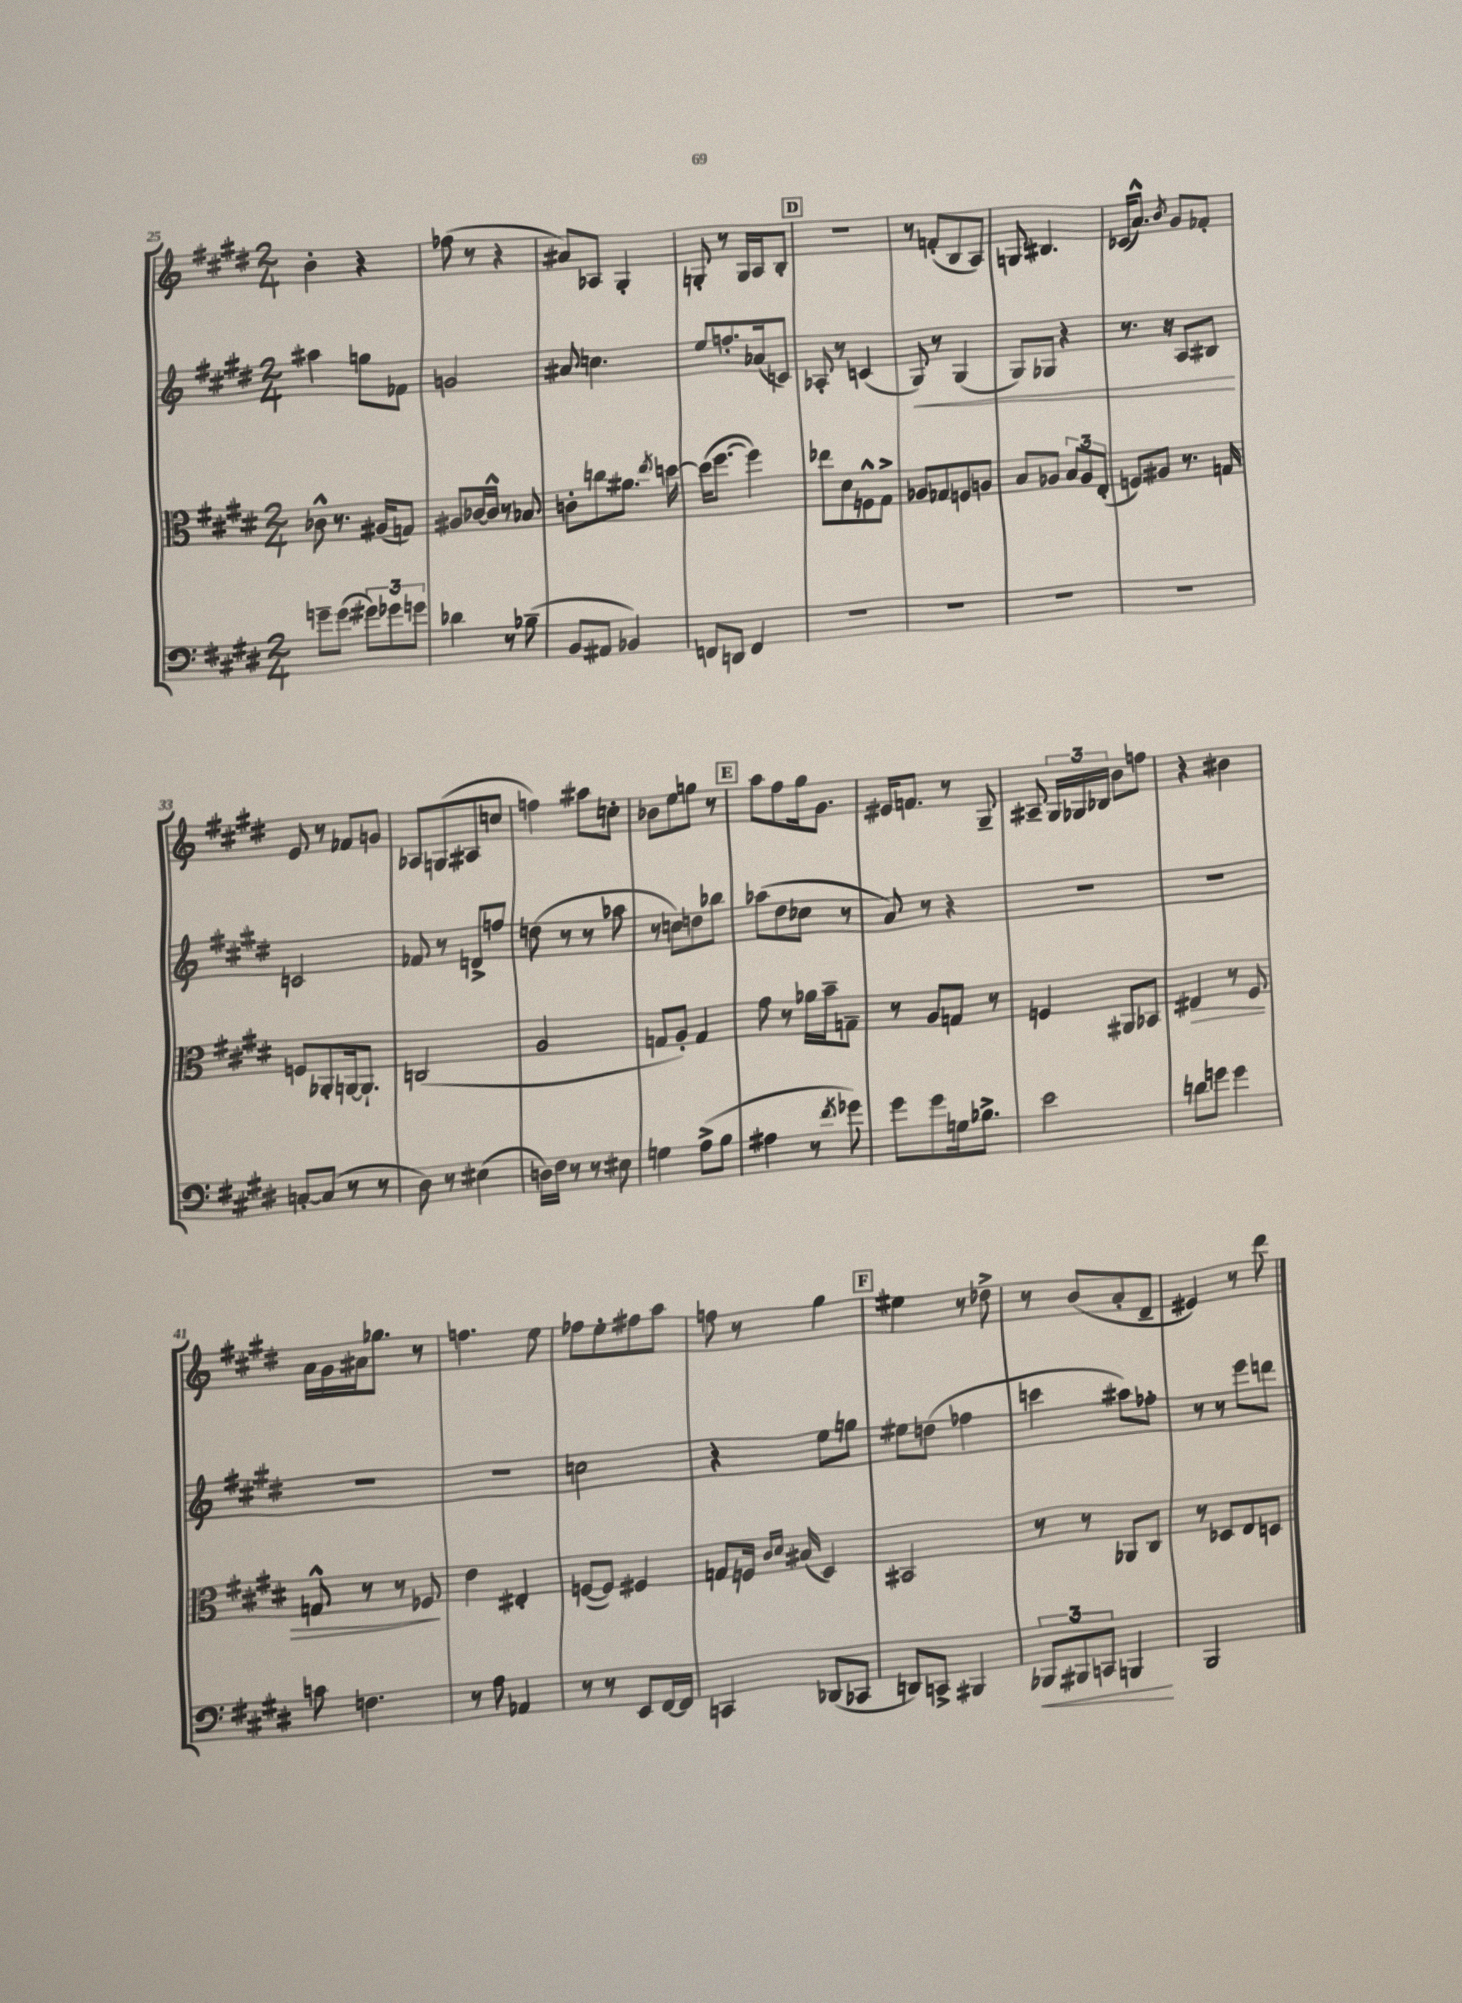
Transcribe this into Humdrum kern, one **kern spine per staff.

**kern	**kern	**kern	**kern
*staff4	*staff3	*staff2	*staff1
*clefF4	*clefC3	*clefG2	*clefG2
*k[f#c#g#d#]	*k[f#c#g#d#]	*k[f#c#g#d#]	*k[f#c#g#d#]
*M2/4	*M2/4	*M2/4	*M2/4
8g~\L	8c-^^\	4aa#\	4b'\
(8g\J	8.r	.	.
12g#\L)	.	8gg\L	4r
.	(16A#/LK	.	.
12g-\	.	.	.
.	8G/J)	8f-\J	.
12g\J	.	.	.
=	=	=	=
4d-\	8A#/L	2g/	(8ff-\
.	[16c-/L	.	8r
.	16c-^^/]JJ	.	.
8r	8r	.	4r
(8B-~\	8B-/	.	.
=	=	=	=
8BB/L	8c'\L	8a#/	8a#/L)
8AA#/J	8cc\	4.cc\	8A-/J
4BB-/)	8.a#\J	.	4G#'/
.	8qee/	.	.
.	[16dd\	.	.
=	=	=	=
8FF/L	(16dd\]LK	8ee/L	8G'/
.	[8.ff#\J	.	.
8DD/J	.	8.ff'/	8r
4FF/	4ff#\])	.	16G/LL
.	.	(16a-/k	16A/J
.	.	8c/J)	8B'/J
=	=	=	=
2r	8ee-\L	8A-'/	2r
.	8d#\	8r	.
.	8F^^\	(4c/	.
.	8G#^\J	.	.
=	=	=	=
2r	8A-/L	8G#/)	8r
.	8G-/	8r	(8f'/L
.	8F/	(4G#/	8B/
.	8A/J	.	8A/J)
=	=	=	=
2r	8B/L	8G#/L)	8G/
.	8A-/J	8G-/J	4.B#/
.	12B/L	4r	.
.	12A-/	.	.
.	(12E'/J	.	.
=	=	=	=
2r	8F/L)	8.r	(16c-/LK
.	.	.	8.a^^/J)
.	8A#/J	.	.
.	.	16r	.
.	.	.	8qb/
.	8.r	8A/L	8g#/L
.	.	8B#/J	8f-'/J
.	16G/	.	.
=	=	=	=
[8C'/L	8F/L	2c/	8e/
(8C/]J	8AA-'/	.	8r
8r	[16AA/k	.	8f-/L
.	8.AA`/]J	.	.
8r	.	.	8g/J
=	=	=	=
8D#\)	(2C/	8f-/	8A-/L
8r	.	8r	(8G/
(4E#\	.	8d^/L	8A#/
.	.	8ff/J	8cc/J
=	=	=	=
16D\LL)	2A/	(8dd\	4ff\)
16F#\JJ	.	.	.
8r	.	8r	.
8r	.	8r	8aa#\L
8E#\	.	8aa-\	8cc'\J
=	=	=	=
4G\	8G/L	8r	8b-\L
.	8A'/J)	8cc\L)	8ee\
(8A^\L	4G/	8dd\	8gg\J
8B\J	.	8bb-\J	8r
=	=	=	=
4A#\	8g#\	(8aa-\L	8aa\L
.	8r	8dd#\	8ff#\
8r	16a-\LL	8cc-\J	16gg#\k
.	16b~\J	.	8.g#\J
8qf#/	.	.	.
8g-\)	8G~\J	8r	.
=	=	=	=
8g#\L	8r	8a/)	16e#/LK
.	.	.	8.f/J
8g#\	8A/L	8r	.
16G\k	8G/J	4r	8r
8.B-^\J	.	.	.
.	8r	.	8G#~/
=	=	=	=
2e\	4F/	2r	8A#~/
.	.	.	24G#/LL
.	.	.	24G-/
.	.	.	24B-/JJ
.	8AA#/L	.	8b\L
.	8BB-/J	.	8ff\J
=	=	=	=
8d\L	4E#/	2r	4r
8g\J	.	.	.
4g\	8r	.	4b#\
.	8F#/	.	.
=	=	=	=
8c\	8G^^/	2r	16a\LL
.	.	.	16g#\
4.F\	8r	.	16a#\J
.	.	.	8.gg-\J
.	8r	.	.
.	8F-/	.	8r
=	=	=	=
8r	4e\	2r	4.ff\
8A\	.	.	.
4AA-/	4E#'/	.	.
.	.	.	8ee\
=	=	=	=
8r	([8F/L	2cc\	8ff-\L
8r	8F/]J)	.	8ee'\
8EE/L	4F#/	.	8ff#\
[16FF#/L	.	.	8aa\J
16FF#/]JJ	.	.	.
=	=	=	=
4CC/	8G/L	4r	8ff\
.	16F/Jk	.	8r
.	16qqc#/LL	.	.
.	16qqd#/JJ	.	.
.	(16B#/	.	.
(8DD-/L	4D#/)	8ee\L	4gg#\
8CC-/J	.	8gg\J	.
=	=	=	=
8DD/L)	2BB#/	8ee#\L	4ee#\
8CC^/J	.	(8dd\J	.
4BBB#/	.	4ff-\	8r
.	.	.	8dd-^\
=	=	=	=
12BBB-/L	8r	4ccc\	8r
12BBB#/	.	.	.
.	8r	.	(8b/L
12CC/J	.	.	.
4BBB/	8AA-/L	8aa#\L)	8a'/
.	8C#/J	8ff-'\J	8d#~/J
=	=	=	=
2BBB/	8r	8r	4e#/)
.	8D-/L	8r	.
.	8E/	8eee\L	8r
.	8D/J	8ddd\J	8ddd#\
==	==	==	==
*-	*-	*-	*-
